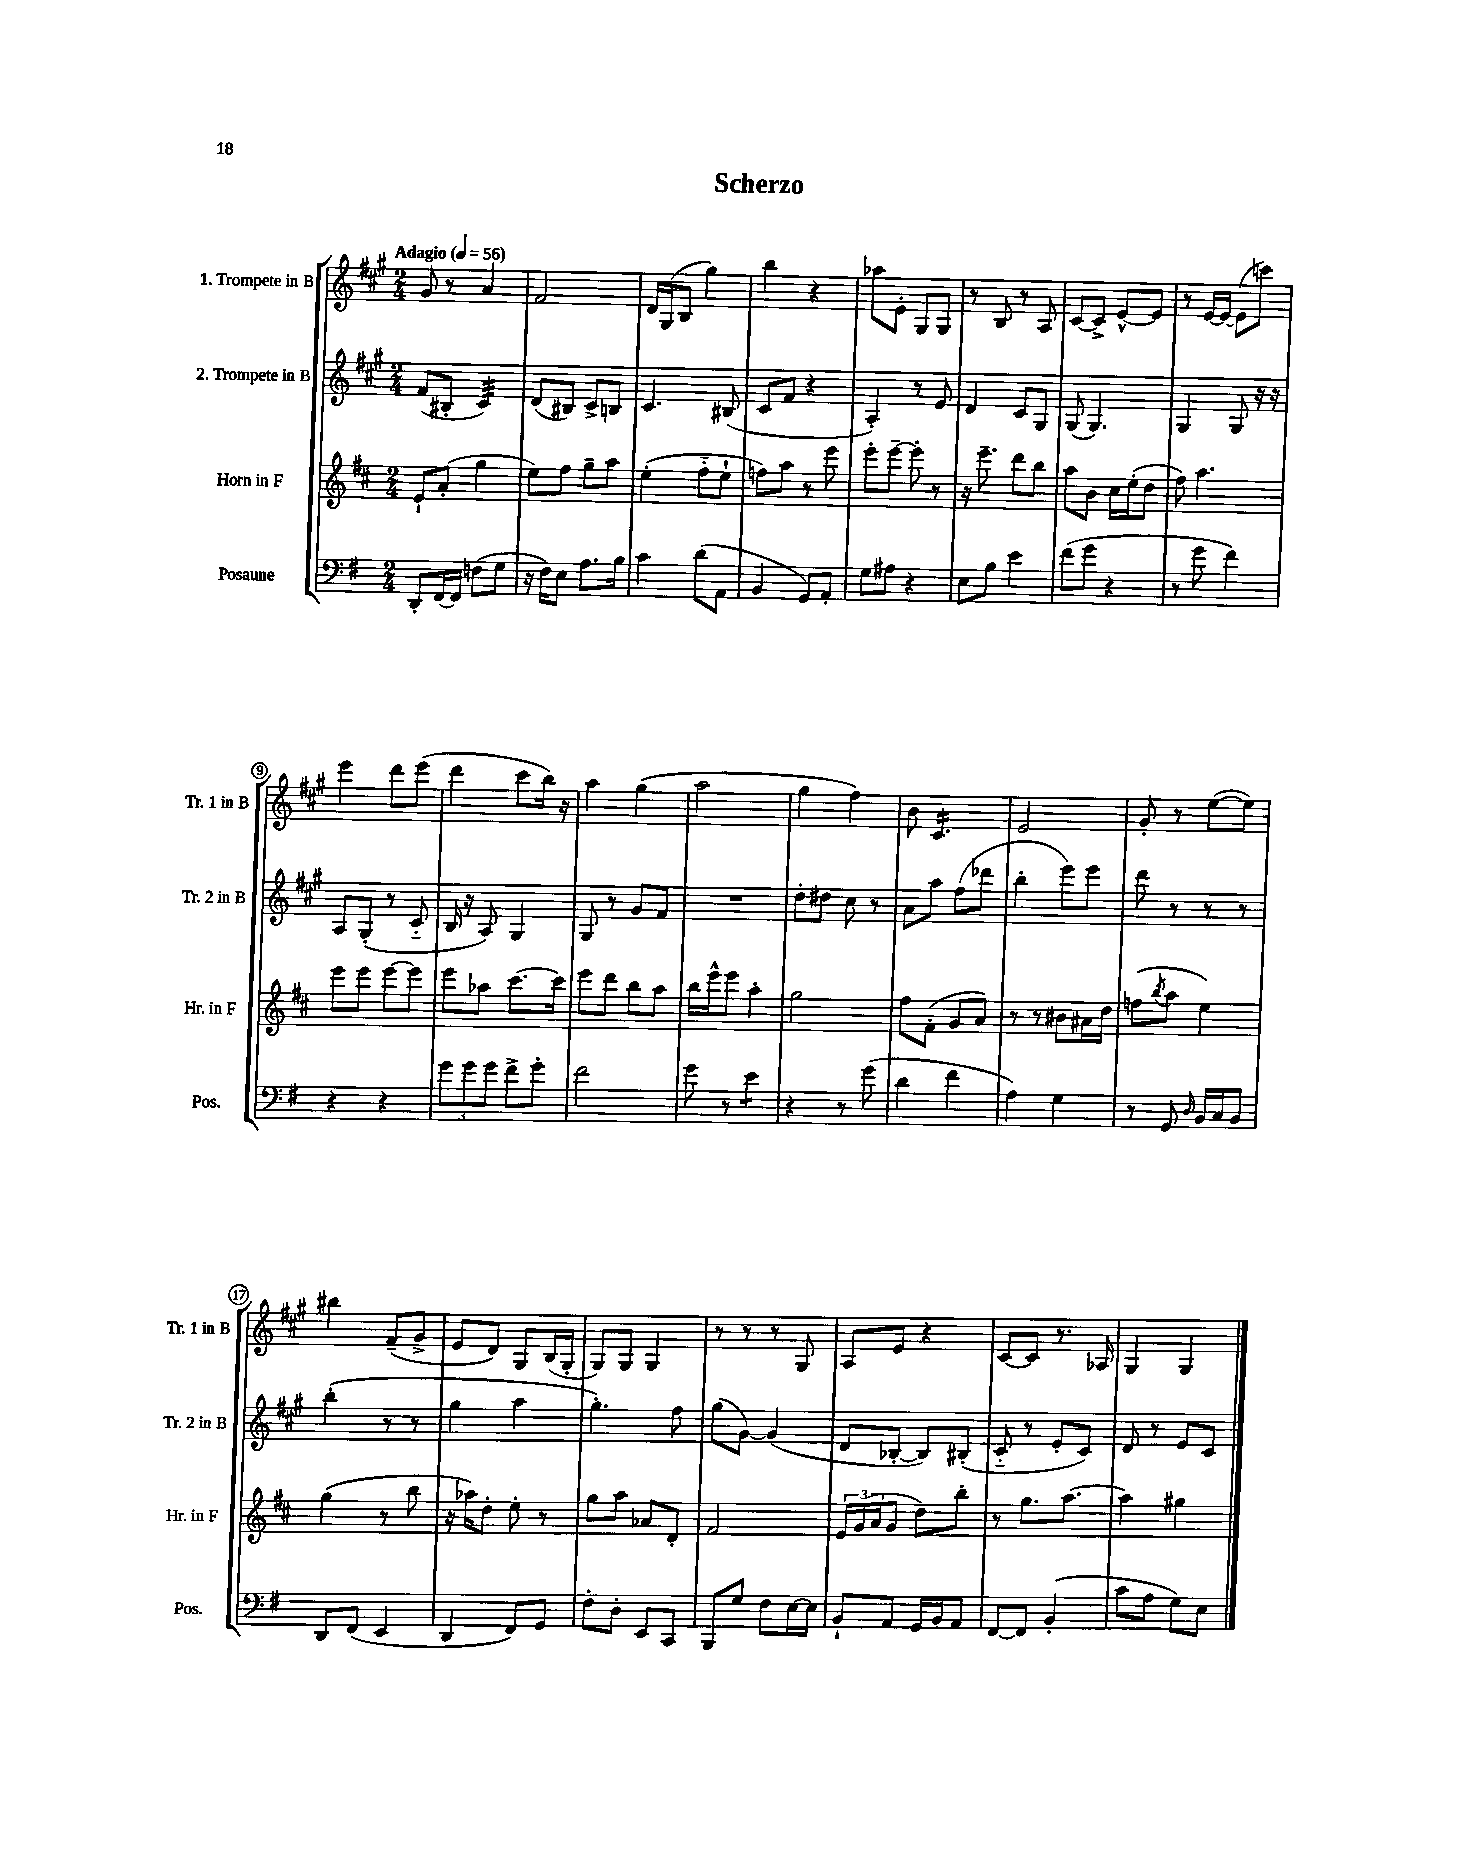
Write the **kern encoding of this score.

**kern	**kern	**kern	**kern
*staff4	*staff3	*staff2	*staff1
*clefF4	*clefG2	*clefG2	*clefG2
*k[f#]	*k[f#c#]	*k[f#c#g#]	*k[f#c#g#]
*M2/4	*M2/4	*M2/4	*M2/4
*MM56	*MM56	*MM56	*MM56
8DD'	8e`	(8f#	8g#
[16FF#	(8a'	8B#'	8r
16FF#]	.	.	.
(8F	4gg	4c#)	4a
8G	.	.	.
=	=	=	=
16r	8ee)	(8d	2f#
16F#)	.	.	.
8E	8ff#	8B#)	.
8.A	8gg~	8c#^	.
.	8aa	8B	.
16B	.	.	.
=	=	=	=
4c	(4ee'	4.c#	16d
.	.	.	(16G#
.	.	.	8B
(8d	8ff#'~	.	4gg#)
8AA	8ee`	(8B#	.
=	=	=	=
4BB	8ff)	8c#	4bb
.	8aa	8f#	.
8GG)	8r	4r	4r
8AA'	8eee	.	.
=	=	=	=
8G	8eee'	4A')	8aa-
8A#	[8eee~	.	8e'
4r	8eee']	8r	8G#
.	8r	8e	8G#
=	=	=	=
8E	16r	4d	8r
.	8.eee~	.	.
8B	.	.	8B
4e	8ddd	8c#	8r
.	8bb	8G#	8A
=	=	=	=
(8f#	8aa	(8G#	[8c#
8g	8b	4.G#)	8c#^]
4r	16cc#	.	[8e^^
.	(16ee'	.	.
.	8dd	.	8e]
=	=	=	=
8r	8ff#)	4G#	8r
8g	4.aa	.	[16e
.	.	.	16e_
4f#)	.	8G#	(8e]
.	.	16r	8ccc)
.	.	16r	.
=	=	=	=
4r	8eee	8A	4eee
.	8eee	(8G#'	.
4r	[8eee	8r	8ddd
.	8eee]	8c#'~	(8eee
=	=	=	=
12g	8eee	16B	4ddd
.	.	16r	.
12g	.	.	.
.	8aa-	8A)	.
12g	.	.	.
8f#^	[8.ccc#	4G#	8ccc#
8g'	.	.	16bb)
.	16ccc#]	.	16r
=	=	=	=
2f#	8eee	8G#	4aa
.	8ddd	8r	.
.	8bb	8g#	(4gg#
.	8aa	8f#	.
=	=	=	=
8g	16bb	2r	2aa
.	16eee^^	.	.
8r	8eee	.	.
4e	4aa'	.	.
=	=	=	=
4r	2gg	8dd'	4gg#
.	.	8dd#	.
8r	.	8cc#	4ff#)
(8g	.	8r	.
=	=	=	=
4d	8ff#	8a	8b
.	(8f#'	8aa	4.c#
4f#	8g	(8ff#	.
.	8a)	8ddd-	.
=	=	=	=
4A)	8r	4bb'	2e
.	8r	.	.
4G	8b#	8eee)	.
.	16a#	8eee	.
.	16dd	.	.
=	=	=	=
8r	(8ff	8ddd	8g#'
.	8qbb	.	.
8GG	8aa	8r	8r
16qqD	.	.	.
16BB	4ee)	8r	([8ee
16C	.	.	.
8BB	.	8r	8ee])
=	=	=	=
8DD	(4gg	(4bb'	4bb#
(8FF#	.	.	.
4EE	8r	8r	(8f#~
.	8bb	8r	8g#^
=	=	=	=
4DD	16r	4gg#	8e
.	16aa-)	.	.
.	8dd'	.	8d)
8FF#)	8ee'	4aa	8G#
8GG	8r	.	(16B
.	.	.	16G#'
=	=	=	=
8F#'	8gg	4.gg#')	8G#)
8D'	8aa	.	8G#
8EE	8a-	.	4G#
8CC	8d'	8ff#	.
=	=	=	=
8BBB	2f#	(8gg#	8r
8G	.	[8g#)	8r
8F#	.	(4g#]	8r
[16E	.	.	8G#
16E]	.	.	.
=	=	=	=
8BB`	24e	8d	8A
.	(24g	.	.
.	24a	.	.
8AA	8g	[8B-'	8e
16GG	8dd)	8B-])	4r
16BB	.	.	.
8AA	8bb'	(8B#'	.
=	=	=	=
[8FF#	8r	8c#'~	[8c#
8FF#]	8.gg	8r	8c#]
(4BB'	.	8e'	8.r
.	[8.aa	.	.
.	.	8c#)	.
.	.	.	16A-
=	=	=	=
8c	4aa]	8d	4G#
8A	.	8r	.
8G)	4gg#	8e	4G#
8E	.	8c#	.
==	==	==	==
*-	*-	*-	*-
